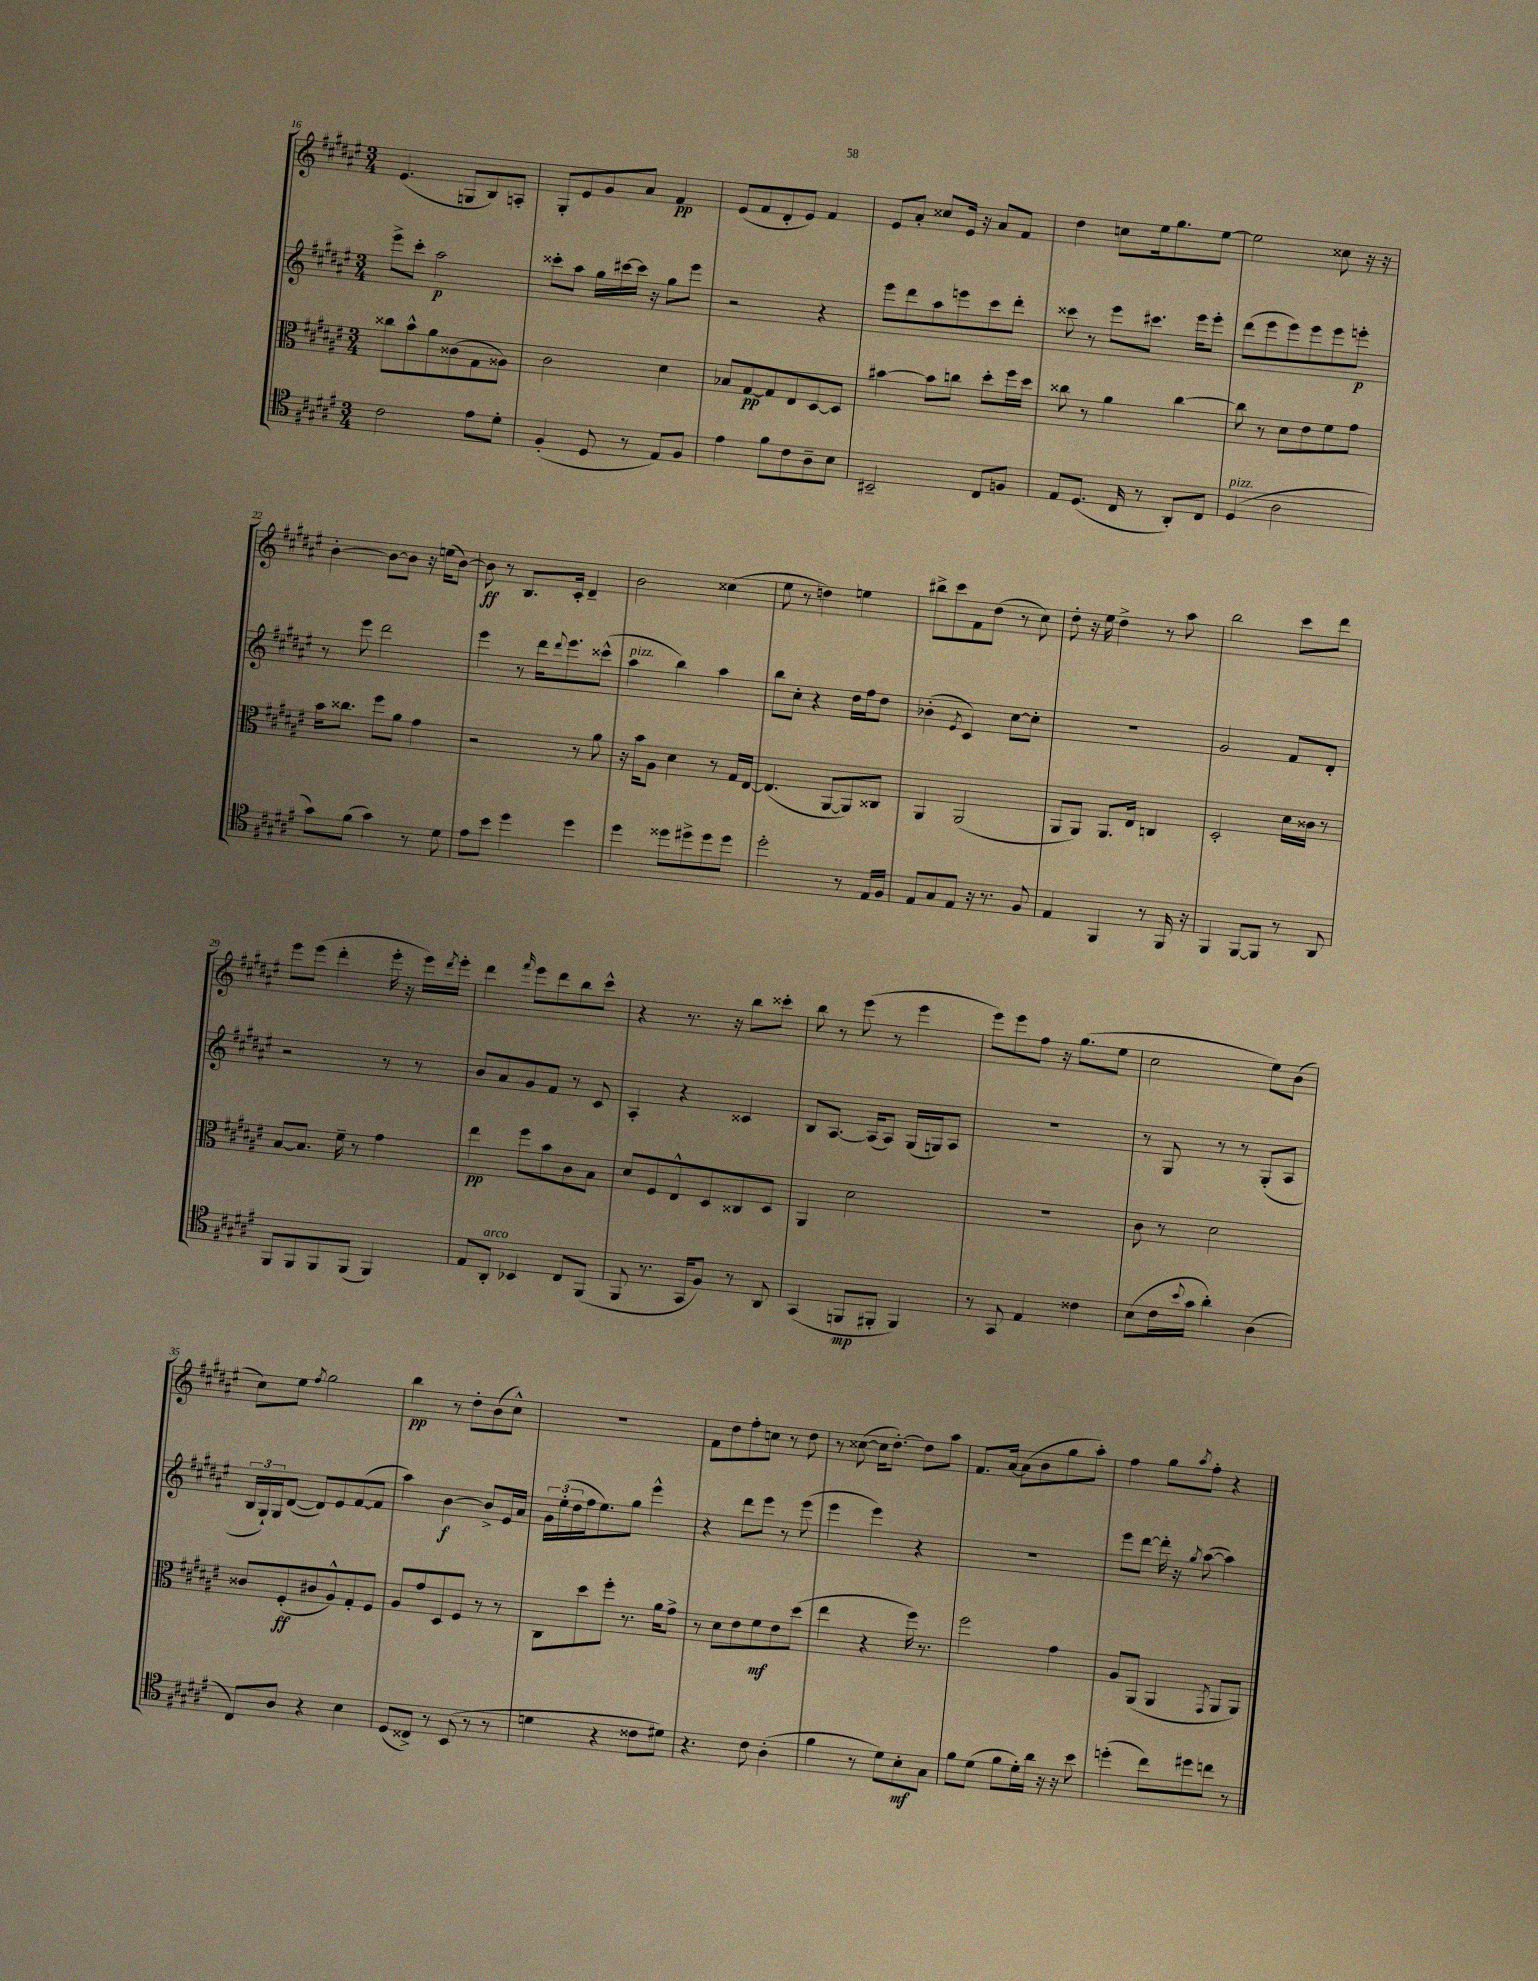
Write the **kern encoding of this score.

**kern	**kern	**kern	**kern
*staff4	*staff3	*staff2	*staff1
*clefC4	*clefC3	*clefG2	*clefG2
*k[f#c#g#d#a#e#]	*k[f#c#g#d#a#e#]	*k[f#c#g#d#a#e#]	*k[f#c#g#d#a#e#]
*M3/4	*M3/4	*M3/4	*M3/4
2c#	8cc##	8eee#^	(4.e#
.	8b^^	8ccc#'	.
.	8a#	2aa#	.
.	(8c##	.	8G
8e#	8G#	.	8B)
8d#'	8A##)	.	8A'
=	=	=	=
(4F#'	2c#	8ccc##'	8G#'
.	.	8aa#	8e#
8D#	.	16gg#	8g#
.	.	[16ccc#	.
8r	.	16ccc#]	8a#
.	.	16r	.
8E#)	4d#	8gg#	4f#
8F#	.	8eee#	.
=	=	=	=
4e#	8B-	2r	(8e#
.	[8G#	.	8f#
8f#	8G#]	.	8d#'
8c#	8E#	.	8e#)
8A#~	[8D#	4r	4f#
8B	8D#]	.	.
=	=	=	=
2BB#~	[4b#	8eee#	8e#
.	.	8ddd#	8a#'
.	8b#]	8aa#	8cc##
.	8cc	8eee	16e#
.	.	.	16r
8C#	8dd#'	8ccc#	8a#
8F	16ff#	8ddd#'	8f#
.	16dd#	.	.
=	=	=	=
8E#	8cc##	8ccc##	4dd#
(8.D#	8r	8r	.
.	4a#	8eee#	8cc
16C#	.	.	.
8r	.	8.ccc#	16ee#
.	.	.	8.gg#
8AA#')	[4cc##	.	.
.	.	16eee#	.
8C#	.	8eee#'	[8ee#
=	=	=	=
(4D#	8cc##]	(8ddd#	2ee#]
.	8r	8eee#	.
2A#	8d#	8eee#)	.
.	8e#	8eee#	.
.	8f#	8eee#	8cc##
.	8g#	8eee'	16r
.	.	.	16r
=	=	=	=
8g#)	16b	8r	[4b'
.	8.cc##	.	.
(8f#	.	8eee#	.
4g#)	8ff#	2ddd#	8b_
.	8a#	.	8b]
8r	4g#	.	16r
.	.	.	(16ee
8d#	.	.	[8b)
=	=	=	=
8e#	2r	4eee#	8b]
8b	.	.	8r
4dd#	.	8r	8.B
.	.	16ddd#	.
.	.	8qqddd#	.
.	.	8.eee#	16c#'
4dd#	8r	.	4d#~
.	8a#	(8ccc##^^	.
=	=	=	=
4dd#	16r	4aa#	2b
.	16b	.	.
.	8A#	.	.
8dd##	4d#	4bb)	.
8dd#^	.	.	.
8dd#	8r	4aa#	(4cc##
8dd#	16G#	.	.
.	[16E#	.	.
=	=	=	=
2dd#'	(4.E#]	8bb	8ee#
.	.	8cc#'	8r
.	.	4r	4dd)
.	[8AA#	.	.
8r	8AA#])	16dd#	4ee
.	.	16ff#	.
16E#	8C##	8dd#	.
16F#	.	.	.
=	=	=	=
8E#	4AA#	(4b-'	8bb#^
8G#	.	.	8ccc#
.	.	8qe#	.
8E#	(2AA#	4c#)	8f#
16r	.	.	(8dd#
8.r	.	.	.
.	.	[8cc#	8r
8F#	.	8cc#']	8cc#)
=	=	=	=
4E#	8AA#	2.r	8dd#'
.	8AA#)	.	16r
.	.	.	16ee#
4FF#	8.AA#	.	4dd#^
.	16E#	.	.
8r	4C	.	8r
16FF#	.	.	8aa#
16r	.	.	.
=	=	=	=
4FF#	2D#'	2g#	2bb
[8FF#	.	.	.
8FF#]	.	.	.
8r	16d#	8f#	8ccc#
.	16c##	.	.
8AA#	8r	8d#'	8ddd#
=	=	=	=
8FF#	[8B	2r	8eee#
8FF#	8.B]	.	(8eee#
8FF#	.	.	4ddd#'
.	16f#~	.	.
(8FF#	8r	.	.
4FF#)	4g#	8r	16eee#'
.	.	.	16r
.	.	8r	16eee#)
.	.	.	8qddd#
.	.	.	16eee#'
=	=	=	=
8E#	4ee#	8b	4ddd#
8AA#'	.	8a#	.
.	.	.	16qqfff#
4BB-	8ff#	8g#	8eee#
.	8b	8f#	8ddd#
8C#	8c#	8r	8bb
(8FF#	8B	8c#	8ccc#^^
=	=	=	=
8FF#	8d#	4A#'	4r
8.r	8F#	.	.
.	8E#^^	4r	8.r
16GG#	.	.	.
8F#)	8D#	.	.
.	.	.	16r
8r	8C##	4c##	8bb
8AA#	8D#	.	8ccc##'
=	=	=	=
(4GG#	4AA#	8B	8bb
.	.	[8.A#	8r
8FF	2d#	.	(8eee#
.	.	(16A#]	.
8FF#'	.	8A#)	8r
4FF#)	.	(16G#	4eee#
.	.	16G)	.
.	.	8A#	.
=	=	=	=
8r	2.r	2.r	8eee#)
8GG#	.	.	8eee#
4E#	.	.	8ff#
.	.	.	16r
.	.	.	(8.gg#
4c##	.	.	.
.	.	.	8ee#
=	=	=	=
(8B	8c#	8r	2cc#
16c#	8r	8G#	.
8qqb	.	.	.
16g#	.	.	.
4a#')	2d#	8r	.
.	.	8r	.
(4A#	.	(8G#'	8ee#)
.	.	8A#	(8b
=	=	=	=
8C#)	8c##	24B	8cc#)
.	.	24G#`)	.
.	.	24G#	.
8A#	(8F#'	([8d#	8ee#
.	.	.	8qff#
4r	8c#	8d#])	2gg#
.	8A#^^)	8e#	.
4B	8G#'	([8f#	.
.	8F#	8f#]	.
=	=	=	=
(8D#	8A#	4aa#)	4bb
8C##^)	8g#	.	.
8r	8D#	[4b	8r
(8BB	8F#	.	8dd#'
8r	8r	8b^]	(8b
8r	8r	16e#	8cc#^^)
.	.	16a#	.
=	=	=	=
4d	8C#	24g#	2.r
.	.	(24ee#'	.
.	.	24dd#	.
.	8dd#	16ff#	.
.	.	8.ee#)	.
4r	8ff#'	.	.
.	8.r	8gg#	.
8c##	.	4eee#^^	.
.	16a#	.	.
8d#)	8g#^	.	.
=	=	=	=
4.r	8r	4r	8f#
.	8d#	.	8dd#
.	8e#	8ddd#	8ff#'
8c#	8f#	8eee#	8cc
(4A#'	8e#	8r	8r
.	(8dd#	(8eee#	8dd#
=	=	=	=
4f#	4ee#	4eee#	8r
.	.	.	([8cc##
8r	4r	4eee#)	16cc##]
.	.	.	[8.dd#')
8d#)	.	.	.
8B'	16ff#)	4r	8dd#]
.	8.r	.	.
8G#	.	.	8aa#
=	=	=	=
8f#	2ff#	2.r	8.f#
(8d#	.	.	.
.	.	.	[16a#
8f#	.	.	(8a#]
16d#')	.	.	8b
16a#	.	.	.
16r	4g#	.	8gg#
16r	.	.	.
8b	.	.	8aa#')
=	=	=	=
(4dd'	8A#	8eee#	4ff#
.	(8AA#	[8ddd#	.
8cc#)	4AA#	16ddd#']	8gg#
.	.	16r	.
.	.	8qgg#	8qaa#
8dd#	.	([8aa#	8ff#'
.	8qGG#	.	.
8cc	8AA#	4aa#])	4r
8r	8AA#)	.	.
==	==	==	==
*-	*-	*-	*-
